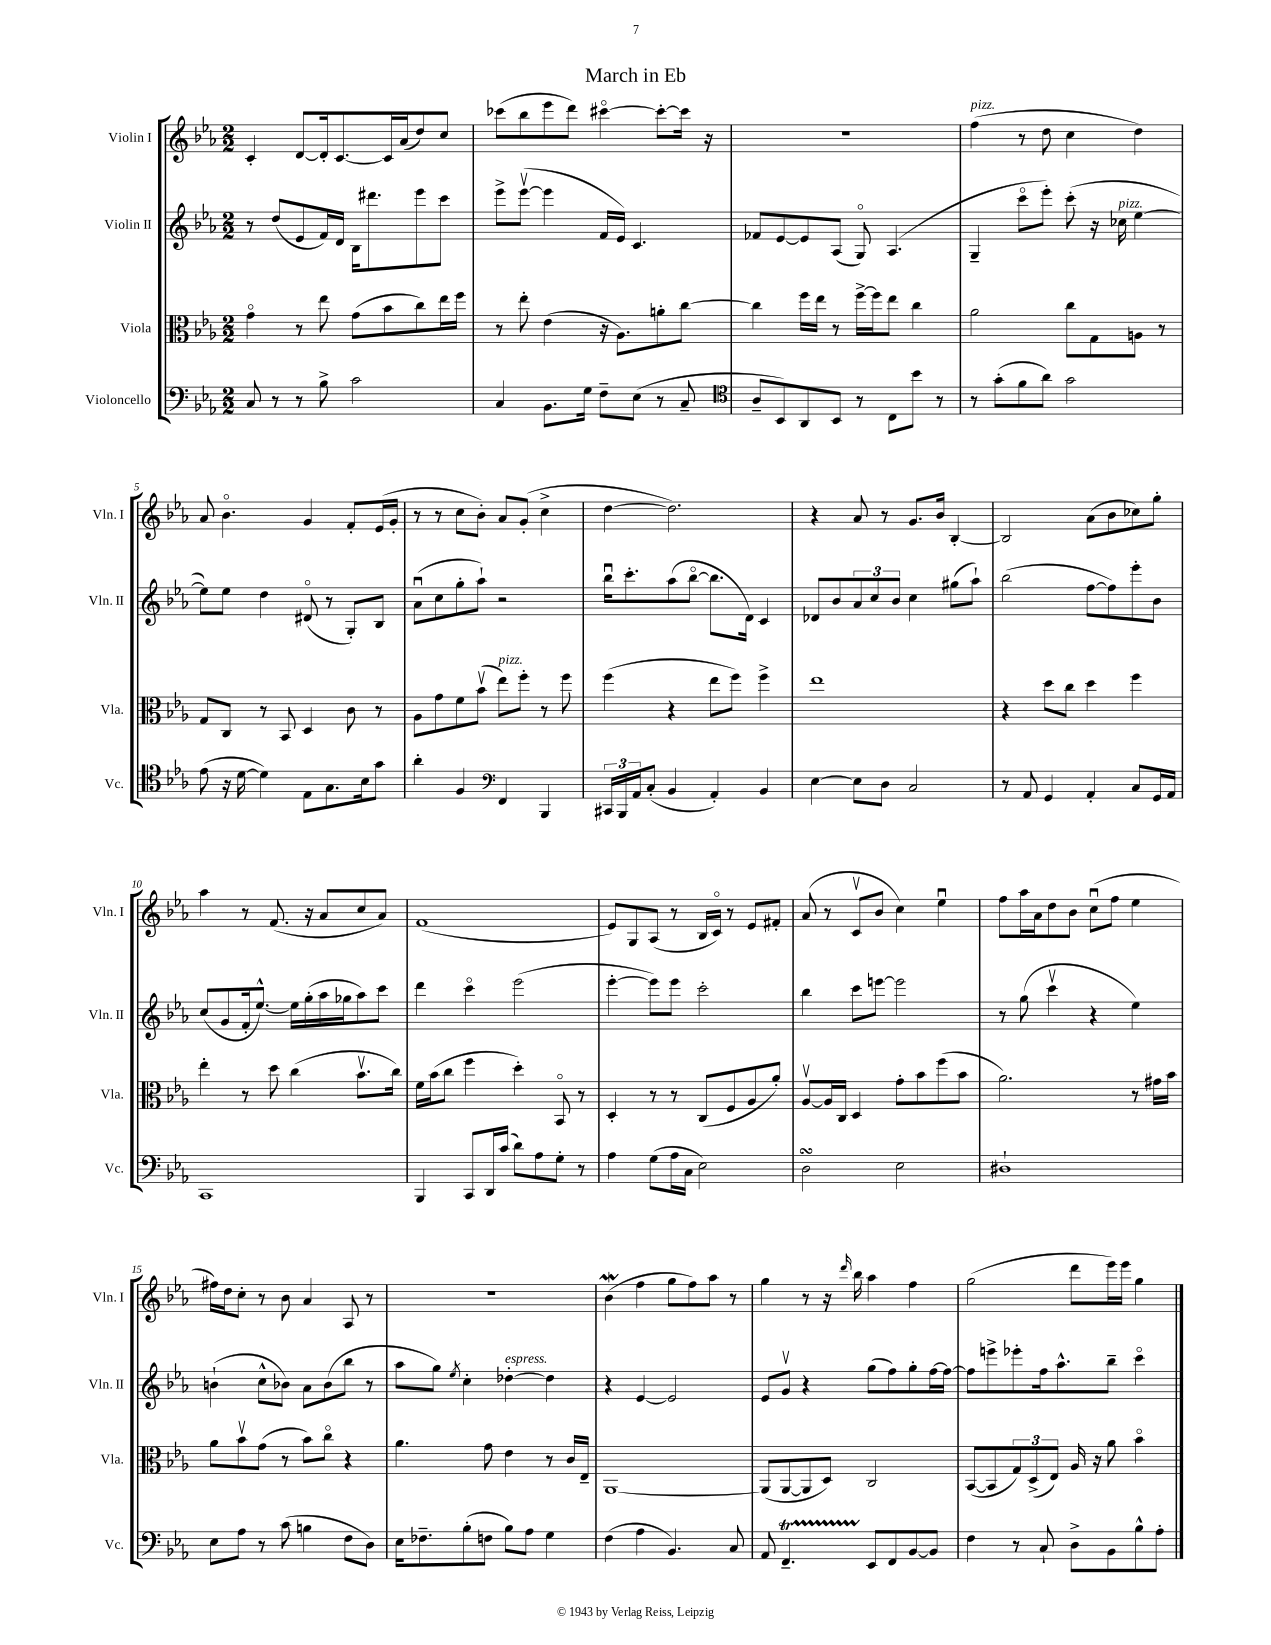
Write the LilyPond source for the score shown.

\header { title = "March in Eb" }
<<
\new StaffGroup <<
\new Staff = "s0" \with { instrumentName = "Violin I" shortInstrumentName = "Vln. I" } {
    \clef treble \key ees \major \numericTimeSignature \time 2/2
    c'4-. d'8~ d'16-. c'8.~ c'16 aes'16( d''8) c''8 |
    ces'''8( bes''8 ees'''8 d'''8) cis'''4~\flageolet cis'''8~-. cis'''16 r16 |
    R1 |
    f''4^\markup { \italic "pizz." }( r8 d''8 c''4 d''4) |
    aes'8 bes'4.\flageolet g'4 f'8-. ees'16( g'16-. |
    r8 r8 c''8 bes'8-.) aes'8 g'8-.( c''4-> |
    d''4~ d''2.) |
    r4 aes'8 r8 g'8. bes'16 bes4~-. |
    bes2 aes'8( bes'8 ces''8) g''8-. |
    aes''4 r8 f'8.( r16 aes'8 c''8 aes'8) |
    f'1( |
    ees'8) g8 aes8( r8 bes16 c'16\flageolet) r8 ees'8 fis'8-. |
    aes'8( r8 c'8\upbow bes'8 c''4) ees''4\downbow |
    f''8 aes''16 aes'16 d''8 bes'8 c''8\downbow( f''8 ees''4 |
    fis''16) d''16 c''8-. r8 bes'8 aes'4 aes8 r8 |
    R1 |
    bes'4\mordent( f''4 g''8 f''8) aes''8 r8 |
    g''4 r8 r16 \grace { d'''16 } bes''16 aes''4 f''4 |
    g''2( d'''8 ees'''16) ees'''16 g''4 \bar "|." |
}
\new Staff = "s1" \with { instrumentName = "Violin II" shortInstrumentName = "Vln. II" } {
    \clef treble \key ees \major \numericTimeSignature \time 2/2
    r8 d''8( ees'8 f'16) d'16 bes16 dis'''8. ees'''8 c'''8 |
    ees'''8-> ees'''8~\upbow( ees'''4 f'16 ees'16) c'4. |
    fes'8 ees'8~ ees'8 aes8( g8\flageolet) aes4.( |
    g4-- c'''8\flageolet ees'''8-.) c'''8-.( r16 ces''16^\markup { \italic "pizz." } ees''4~ |
    ees''8) ees''8 d''4 dis'8\flageolet( r8 g8-.) bes8 |
    aes'8\downbow( c''8 g''8-. aes''8-!) r2 |
    bes''16\downbow c'''8.-. aes''8( bes''8~\flageolet bes''8. d'16) c'4 |
    des'8 bes'8 \tuplet 3/2 { aes'8 c''8 bes'8 } c''4 gis''8( aes''8-!) |
    bes''2( f''8~ f''8) ees'''8-. bes'8 |
    c''8( g'8 f'16-. ees''8.~-^) ees''16 g''16-.( aes''16 ges''16 aes''8) c'''8 |
    d'''4 c'''4\flageolet ees'''2( |
    ees'''4~-. ees'''8) ees'''8 c'''2-. |
    bes''4 c'''8 e'''8~ e'''2 |
    r8 g''8( c'''4\upbow r4 ees''4) |
    b'4-!( c''8-^ bes'8) aes'8 bes'8( bes''8 r8 |
    aes''8 g''8) \acciaccatura { ees''8 } c''4-. des''4~-.^\markup { \italic "espress." } des''4 |
    r4 ees'4~ ees'2 |
    ees'8 g'8\upbow r4 g''8( f''8) g''8-. f''16~ f''16~ |
    f''8 e'''8-> ees'''8-. f''16 aes''8.-^ bes''8-- c'''4\flageolet \bar "|." |
}
\new Staff = "s2" \with { instrumentName = "Viola" shortInstrumentName = "Vla." } {
    \clef alto \key ees \major \numericTimeSignature \time 2/2
    g'4\flageolet r8 ees''8 g'8( bes'8 c''8) ees''16 f''16 |
    r8 ees''8-. ees'4( r16 aes8.) a'8-. c''8~ |
    c''4 f''16 ees''16 r8 f''16~-> f''16 ees''8 c''4 |
    aes'2 c''8 g8 a8 r8 |
    g8 c8 r8 bes,8 d4 c'8 r8 |
    aes8 g'8 f'8 bes'8\upbow( ees''8^\markup { \italic "pizz." }) f''8-. r8 f''8 |
    f''4( r4 ees''8 f''8) f''4-> |
    ees''1 |
    r4 d''8 c''8 d''4 f''4 |
    ees''4-. r8 d''8 c''4( bes'8.\upbow c''16) |
    f'16 bes'16( c''8 f''4 d''4-.) bes,8\flageolet r8 |
    d4-. r8 r8 c8( f8 aes8 aes'8-.) |
    aes8~\upbow aes16 c16 d4 g'8-. bes'8 f''8( bes'8 |
    aes'2.) r8 gis'16 bes'16 |
    aes'8 bes'8\upbow g'8( r8 bes'8) c''8\flageolet r4 |
    aes'4. g'8 ees'4 r8 c'16 ees16-- |
    aes,1~ |
    aes,8( aes,8~ aes,8 d8) c2 |
    bes,8~( bes,8 \tuplet 3/2 { g8) d8->( ees8) } aes16 r16 aes'8 bes'4\flageolet \bar "|." |
}
\new Staff = "s3" \with { instrumentName = "Violoncello" shortInstrumentName = "Vc." } {
    \clef bass \key ees \major \numericTimeSignature \time 2/2
    c8 r8 r8 bes8-> c'2 |
    c4 bes,8. g16 f8-- ees8( r8 c8-- |
    \clef tenor aes8-- bes,8) aes,8 bes,8 r8 c8 bes'8 r8 |
    r8 g'8-.( f'8 aes'8) g'2 |
    ees'8( r16 d'16~ d'4) ees8 g8. bes16 g'8 |
    aes'4-. f4 \clef bass f,4 bes,,4 |
    \tuplet 3/2 { cis,16 bes,,16 aes,16 } c8-.( bes,4 aes,4-.) bes,4 |
    ees4~ ees8 d8 c2 |
    r8 aes,8 g,4 aes,4-. c8 g,16 aes,16 |
    c,1 |
    bes,,4 c,8 d,16 c'16( d'8) aes8 g8-. r8 |
    aes4 g8( aes16 c16 ees2) |
    d2\turn ees2 |
    dis1-! |
    ees8 aes8 r8 c'8( b4 f8 d8) |
    ees16 fes8.-- bes8-.( f8 bes8) aes8 g4 |
    f4( aes4 bes,4.) c8 |
    aes,8 f,4.--\startTrillSpan ees,8\stopTrillSpan f,8 bes,8~ bes,8 |
    f4 r8 c8-! d8-> bes,8 bes8-^ aes8-. \bar "|." |
}
>>
>>
